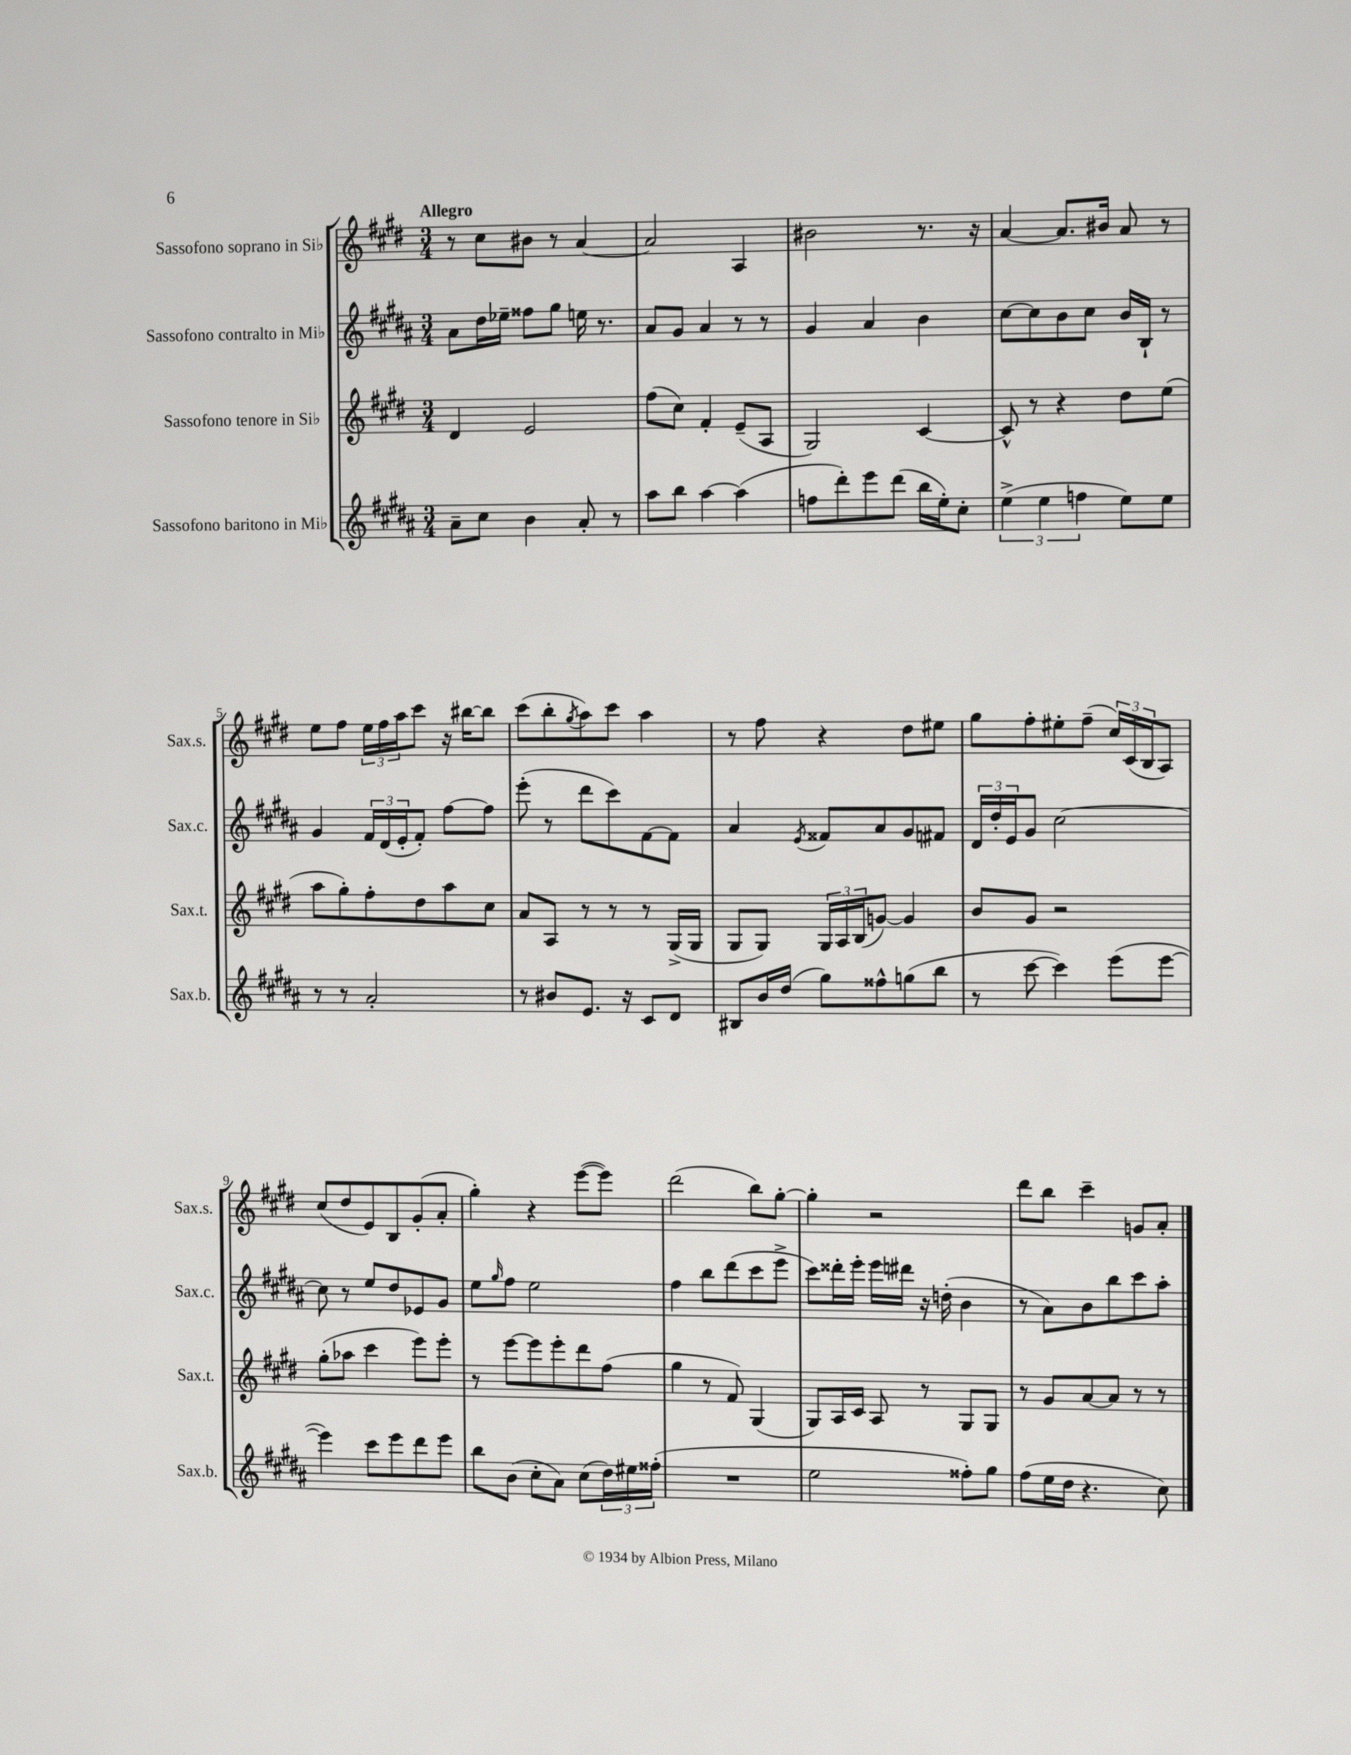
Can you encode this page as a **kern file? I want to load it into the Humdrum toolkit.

**kern	**kern	**kern	**kern
*staff4	*staff3	*staff2	*staff1
*clefG2	*clefG2	*clefG2	*clefG2
*k[f#c#g#d#a#]	*k[f#c#g#d#]	*k[f#c#g#d#a#]	*k[f#c#g#d#]
*M3/4	*M3/4	*M3/4	*M3/4
8a#~	4d#	8a#	8r
8cc#	.	16dd#	8cc#
.	.	16ee-~	.
4b	2e	8ff##	8b#
.	.	8gg#	8r
8a#'	.	16ee	[4a
.	.	8.r	.
8r	.	.	.
=	=	=	=
8aa#	(8ff#	8a#	2a]
8bb	8cc#)	8g#	.
[4aa#	4f#'	4a#	.
(4aa#]	(8e~	8r	4A
.	8A	8r	.
=	=	=	=
8ff	2G#)	4g#	2b#
8ddd#')	.	.	.
8eee	.	4a#	.
(8ddd#	.	.	.
16bb	[4c#	4b	8.r
16ee')	.	.	.
8cc#'	.	.	.
.	.	.	16r
=	=	=	=
(6ee^	8c#^^]	[8cc#	[4a
.	8r	8cc#]	.
6ee	.	.	.
.	4r	8b	8.a]
6ff	.	.	.
.	.	8cc#	.
.	.	.	16b#
8ee)	8dd#	16b	8a
.	.	16B`	.
8ee	(8ee	8r	8r
=	=	=	=
8r	8aa	4g#	8ee
8r	8gg#')	.	8ff#
2a#'	8ff#'	24f#	24ee
.	.	(24d#	24ff#
.	.	24e'	24aa
.	8dd#	8f#')	8ccc#
.	8aa	[8ff#	16r
.	.	.	[16bb#
.	8cc#	8ff#]	8bb#]
=	=	=	=
8r	8a	(8eee'	(8ccc#
8b#	8A	8r	8bb'
.	.	.	8qgg#
8.e	8r	8ddd#	8aa)
.	8r	8ccc#)	8ccc#
16r	.	.	.
8c#	8r	[8f#	4aa
8d#	(16G#^	8f#]	.
.	16G#	.	.
=	=	=	=
8B#	8G#	4a#	8r
16b	8G#)	.	8ff#
(16dd#	.	.	.
.	.	8qe	.
8gg#)	24G#	8f##	4r
.	24A	.	.
.	(24B	.	.
8ff##^^	[8g)	8a#	.
(8gg	4g]	8g#	8dd#
8bb	.	8f#	8ee#
=	=	=	=
8r	8b	24d#	8gg#
.	.	24dd#'	.
.	.	24e	.
[8ccc#	8g#	8g#	8ff#'
4ccc#])	2r	[2cc#	8ee#'
.	.	.	(8ff#~
(8eee	.	.	24cc#)
.	.	.	(24c#
.	.	.	24B
[8eee	.	.	8A)
=	=	=	=
4eee])	(8gg#'	8cc#]	(8cc#
.	8aa-	8r	8dd#
8ccc#	4ccc#	8ee	8e)
8eee	.	8dd#	8B
8ddd#	8eee)	8e-	(8g#'
8eee	8eee'	8g#	8a'
=	=	=	=
8bb	8r	8ee	4gg#')
.	.	16qqgg#	.
(8b	[8eee	8ff#	.
8cc#'	8eee]	2ee	4r
8a#)	8eee'	.	.
(8cc#	8ddd#	.	([8eee
24dd#)	(8ff#	.	8eee])
24ee#	.	.	.
(24ff##'	.	.	.
=	=	=	=
2.r	4gg#	4ff#	(2ddd#
.	8r	8bb	.
.	8f#)	(8ddd#	.
.	(4G#	8ccc#	8bb)
.	.	8eee^	[8gg#'
=	=	=	=
2ee	8G#)	8ccc#)	4gg#']
.	16A	16ddd##'	.
.	16c#	16eee'	.
.	8A	16eee	2r
.	.	16ddd#	.
.	8r	16r	.
.	.	(16dd'	.
8ff##')	8G#	4b	.
8gg#	8G#	.	.
=	=	=	=
(8ff#	8r	8r	8ddd#
16ee	8g#	8a#)	8bb
16dd#	.	.	.
4.r	[8a	8b	4ccc#~
.	8a]	8bb	.
.	8r	8ccc#	8g
8cc#)	8r	8aa#'	8a'
==	==	==	==
*-	*-	*-	*-
